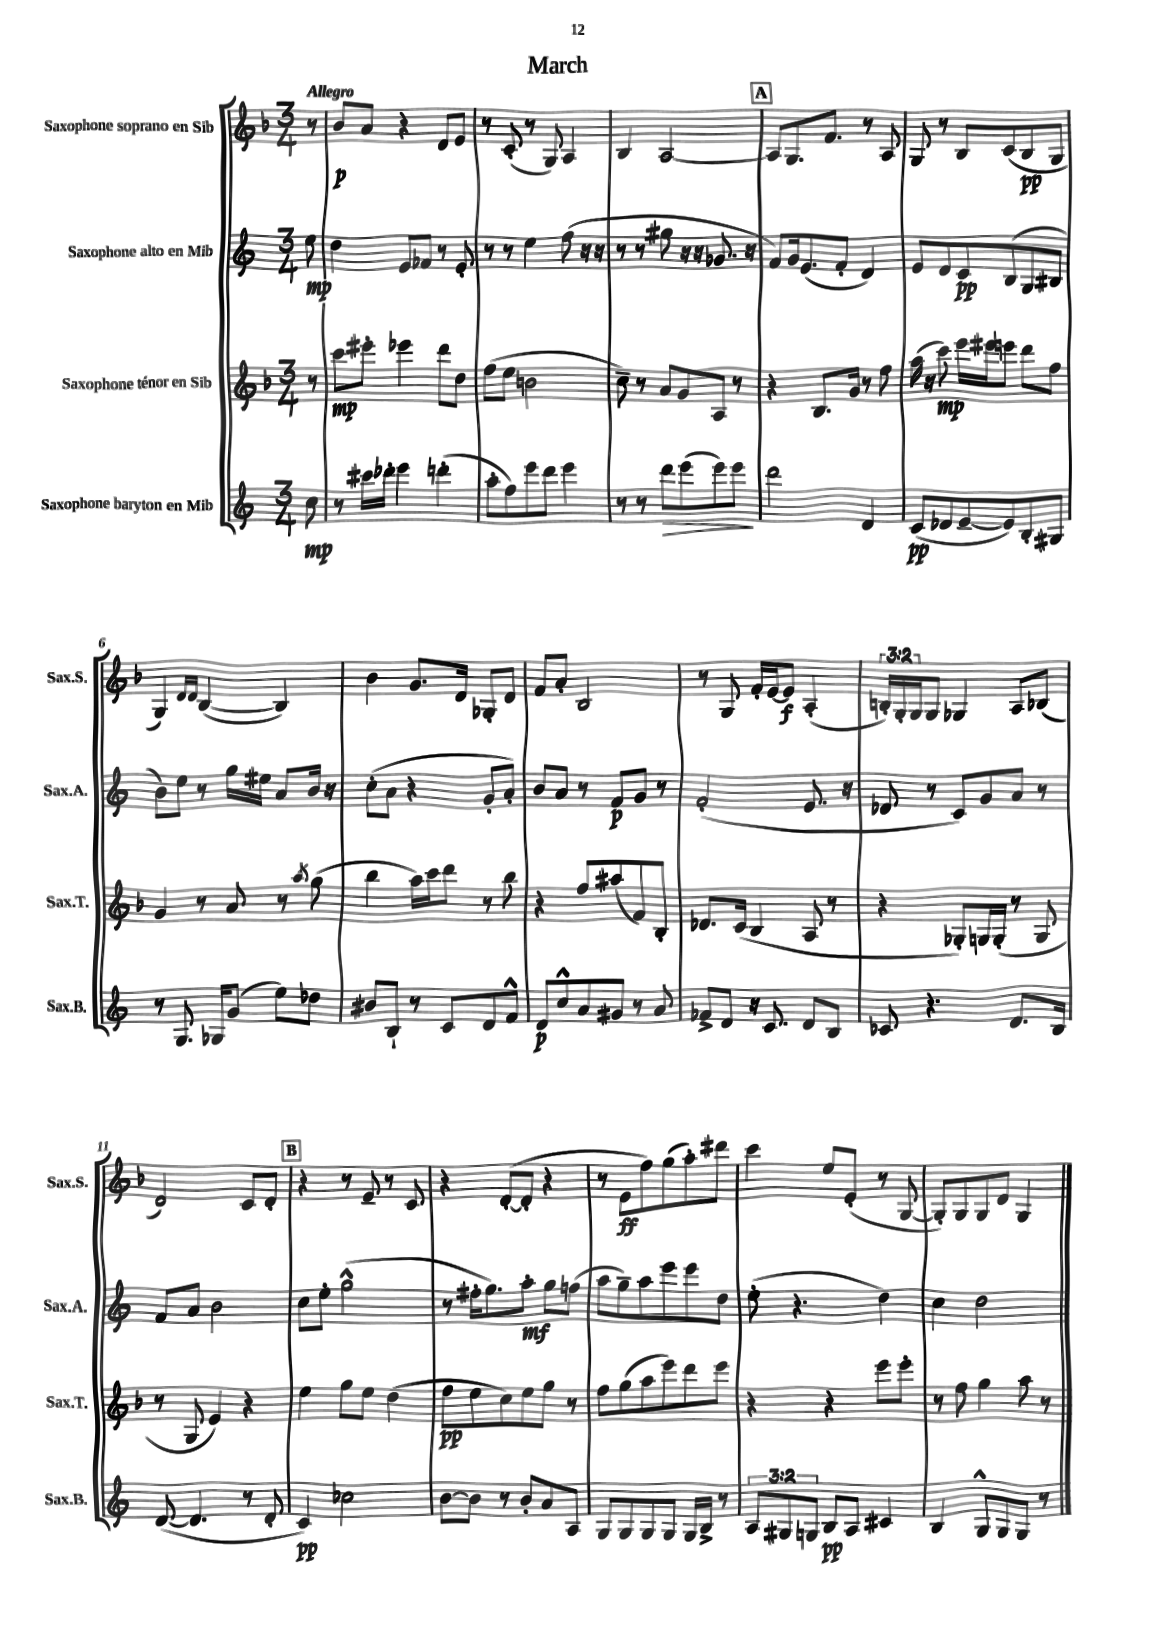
\header { title = "March" }
<<
\new StaffGroup <<
\new Staff = "s0" \with { instrumentName = "Saxophone soprano en Sib" shortInstrumentName = "Sax.S." } {
    \clef treble \key f \major \numericTimeSignature \time 3/4 \override Staff.TupletNumber.text = #tuplet-number::calc-fraction-text \partial 8 \tempo "Allegro"
    r8 |
    bes'8\p a'8 r4 d'8 e'8 |
    r8 c'8-.( r8 g8) a4 |
    bes4 a2~ |
    \mark \markup { \box "A" } a8 g8. f'8. r8 a8 |
    g8 r8 bes8 c'8( bes8\pp g8 |
    g4) \grace { d'16 d'16 } bes4~( bes4) |
    bes'4 g'8. d'16 ges8-. d'8 |
    f'8 a'8-. bes2 |
    r8 g8 f'16-. e'16~ e'8\f a4-.( |
    \tuplet 3/2 { b16-.) g16-. g16 } g8 ges4 a8 bes8( |
    d'2) c'8 d'8-. |
    \mark \markup { \box "B" } r4 r8 e'8-- r8 c'8 |
    r4 d'8~-.( d'8-. r4 |
    r8 e'8\ff f''8) g''8( a''8-.) dis'''8 |
    c'''4 e''8 e'8-.( r8 g8~ |
    g8-.) g8 g8 d'8 g4 \bar "|." |
}
\new Staff = "s1" \with { instrumentName = "Saxophone alto en Mib" shortInstrumentName = "Sax.A." } {
    \clef treble \key c \major \numericTimeSignature \time 3/4 \partial 8
    e''8\mp |
    d''4 e'8 fes'8 r8 e'8-. |
    r8 r8 e''4 f''8( r16 r16 |
    r8 r8 gis''8 r16 r16 ges'8. r16 |
    \mark \markup { \box "A" } f'8) g'16 e'8.( f'8-. d'4) |
    e'8 d'8 c'8\pp b8( g8 bis8 |
    b'8) e''8 r8 g''16 eis''16 a'8 b'16 r16 |
    c''8-.( a'8 r4 g'8-. a'8-.) |
    b'8 a'8 r8 f'8\p g'8 r8 |
    f'2-.( e'8. r16 |
    des'8 r8 c'8) g'8 a'8 r8 |
    f'8 a'8 b'2 |
    \mark \markup { \box "B" } c''8 e''8-. g''2-^( |
    r8 fis''16-. g''8.) a''8-.\mf g''8 f''8( |
    a''8 g''8--) a''8 e'''8 e'''8 d''8 |
    e''8-.( r4. d''4) |
    c''4 d''2 \bar "|." |
}
\new Staff = "s2" \with { instrumentName = "Saxophone ténor en Sib" shortInstrumentName = "Sax.T." } {
    \clef treble \key f \major \numericTimeSignature \time 3/4 \partial 8
    r8 |
    c'''8\mp eis'''8-. ees'''4 d'''8 d''8 |
    f''8( e''8 b'2 |
    c''8--) r8 a'8 g'8 a8 r8 |
    \mark \markup { \box "A" } r4 bes8. g'16 r8 f''8 |
    a''16( r16 c'''8\mp) e'''16 eis'''16 e'''8 d'''8 f''8 |
    g'4 r8 a'8 r8 \acciaccatura { a''8 } g''8( |
    bes''4 a''16) c'''16 d'''8 r8 bes''8 |
    r4 f''8 ais''8( f'8) bes8-. |
    des'8. c'16( bes4 a8 r8 |
    r4 ges8-.) g16 g16-.( r8 g8 |
    r8 g8 e'4) r4 |
    \mark \markup { \box "B" } e''4 g''8 e''8 d''4( |
    f''8\pp e''8 c''8) e''8 g''8 r8 |
    f''8 g''8( a''8 e'''8) d'''8 e'''8 |
    r4 r4 e'''8 e'''8-. |
    r8 f''8 g''4 a''8 r8 \bar "|." |
}
\new Staff = "s3" \with { instrumentName = "Saxophone baryton en Mib" shortInstrumentName = "Sax.B." } {
    \clef treble \key c \major \numericTimeSignature \time 3/4 \override Staff.TupletNumber.text = #tuplet-number::calc-fraction-text \partial 8
    c''8\mp |
    r8 cis'''16 des'''16-. e'''4 d'''4-.( |
    a''8-. f''8) e'''8 d'''8 e'''4 |
    r8 r8 d'''8\> e'''8( e'''8) e'''8\! |
    \mark \markup { \box "A" } d'''2 d'4 |
    c'8\pp( des'8 e'8~-- e'8) b8-. gis8 |
    r8 g8. ges16 g'8( e''8) des''8 |
    bis'8 b8-! r8 c'8 d'8 f'8-^ |
    d'8\p c''8-^ a'8 gis'8 r8 a'8 |
    fes'8-> d'8 r16 c'8. d'8 b8 |
    ces'8 r4. d'8. b16 |
    d'8~( d'4. r8 d'8-. |
    \mark \markup { \box "B" } c'4\pp) ces''2 |
    b'8~ b'8 r8 b'8-. a'8 a8 |
    g8 g8 g8 g8 g16 b16-> r8 |
    \tuplet 3/2 { a8 gis8 g8 } b8\pp a8 cis'4 |
    b4 g8-^ g8 g8 r8 \bar "|." |
}
>>
>>
